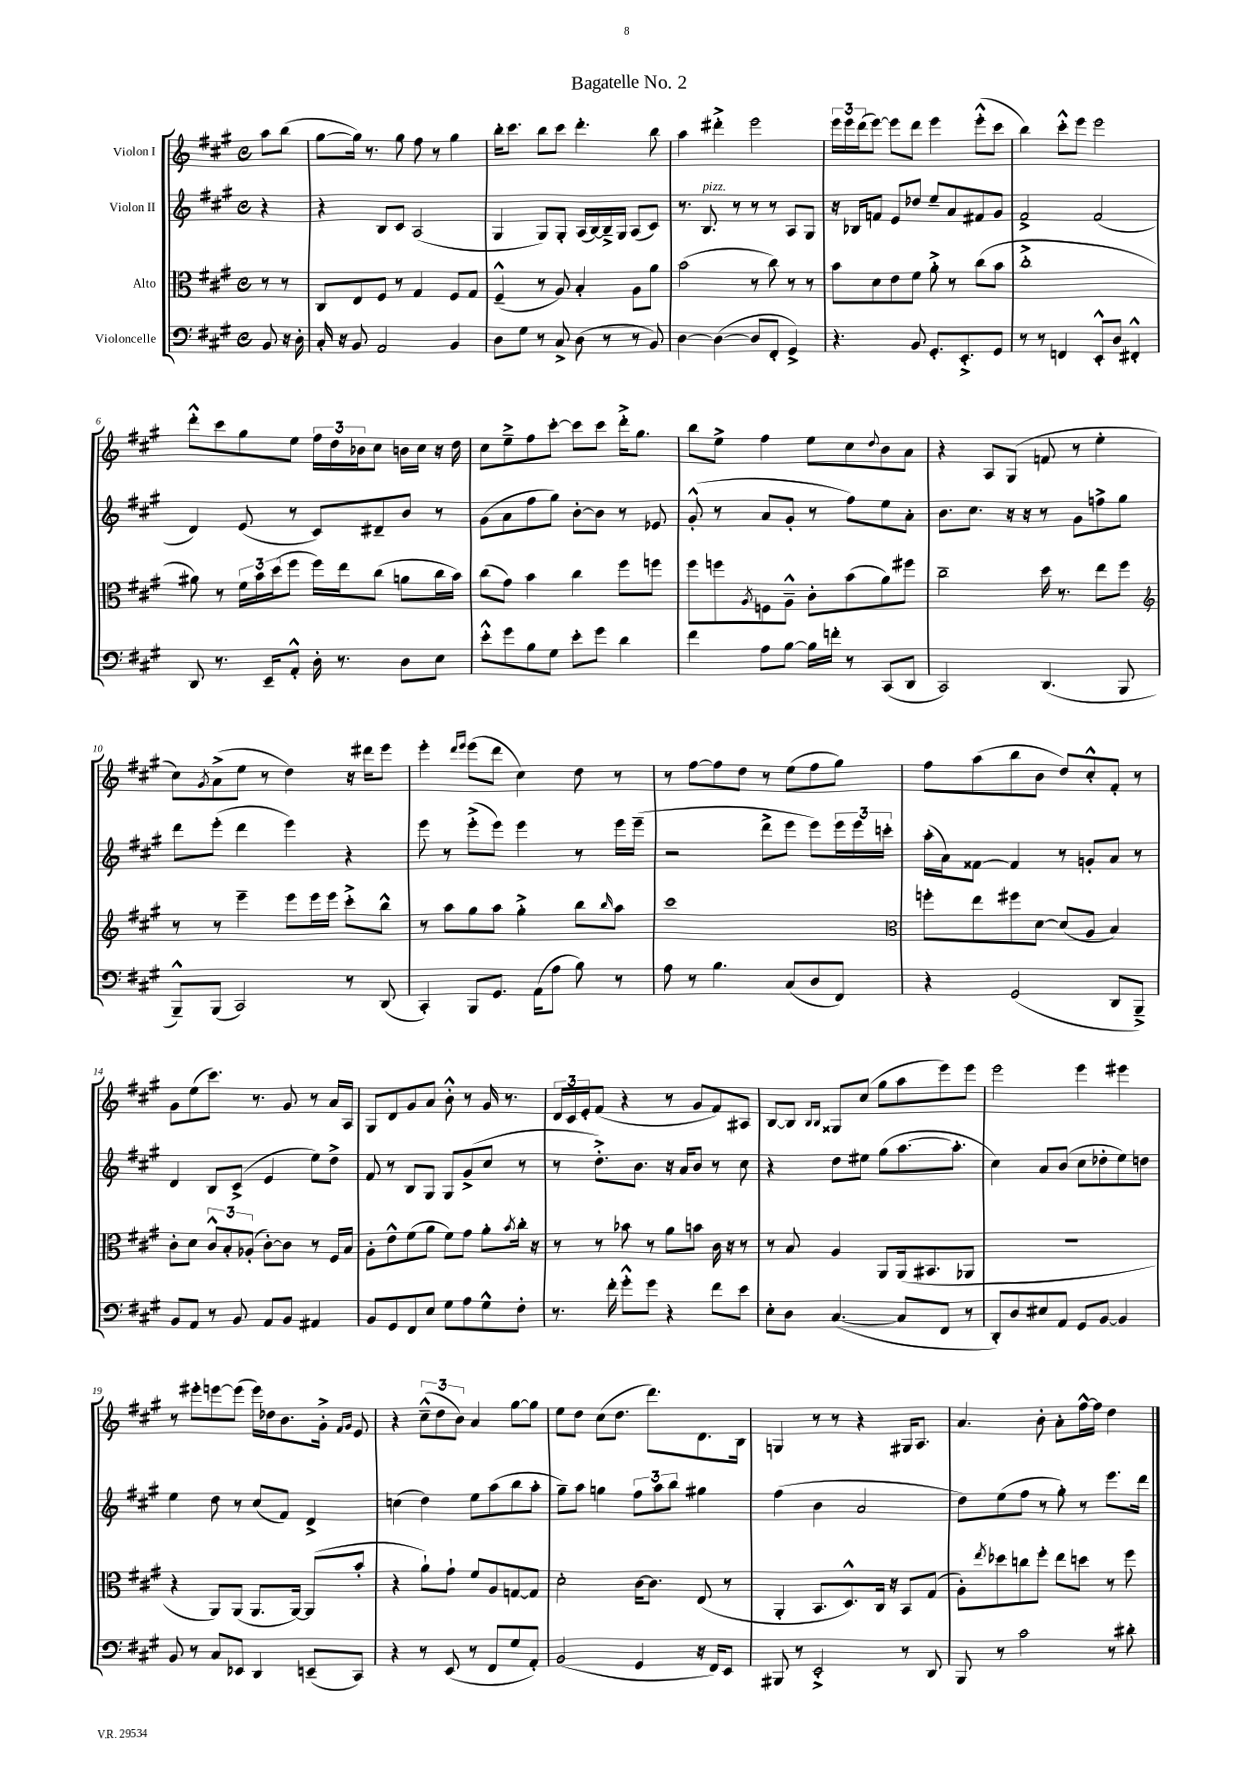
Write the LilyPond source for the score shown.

\header { title = "Bagatelle No. 2" }
<<
\new StaffGroup <<
\new Staff = "s0" \with { instrumentName = "Violon I" } {
    \clef treble \key a \major \defaultTimeSignature \time 4/4 \partial 4
    a''8 b''8( |
    gis''8~ gis''16) r8. gis''8 fis''8 r8 gis''4 |
    b''16-. cis'''8. b''8 cis'''8 d'''4.-. b''8 |
    a''4 dis'''4-.-> e'''2 |
    \tuplet 3/2 { e'''16 e'''16 d'''16( } e'''8~) e'''8 d'''8 e'''4 e'''8-.-^( cis'''8 |
    b''4) cis'''8-.-^ e'''8 e'''2 |
    d'''8-.-^ cis'''8 gis''8 e''8 \tuplet 3/2 { fis''16 d''16 bes'16 } cis''8 b'16 cis''16 r16 d''16 |
    cis''8 e''8---> fis''8 cis'''8~-. cis'''8 cis'''8 d'''16-.-> gis''8. |
    b''8 e''8-> fis''4 e''8 cis''8 \appoggiatura { d''8 } b'8 a'8 |
    r4 a8 gis8( f'8 r8 e''4-. |
    cis''8) \acciaccatura { gis'8 } a'8->( e''8 r8 d''4) r16 dis'''16 e'''8 |
    e'''4-. \grace { d'''16 e'''16 } e'''8( d'''8 cis''4) d''8 r8 |
    r8 fis''8~ fis''8 d''8 r8 e''8( fis''8 gis''8) |
    fis''8 a''8( b''8 b'8 d''8) cis''8-.-^ fis'8-. r8 |
    gis'8 e''8( cis'''8.) r8. gis'8 r8 a'16 a16 |
    gis8 d'8 gis'8 a'8 b'8-.-^ r8 gis'16 r8. |
    \tuplet 3/2 { d'16 cis'16 e'16-. } fis'8( r4 r8 gis'8 fis'8) ais8 |
    b8~ b8 \grace { b16 b16 } gisis8 cis''8( gis''8 a''8 e'''8) e'''8 |
    e'''2 e'''4 eis'''4 |
    r8 eis'''8-. e'''8~ e'''8( e'''16) des''16 b'8. gis'16-.-> \grace { fis'16 gis'16 } e'8 |
    r4 \tuplet 3/2 { cis''8---^( d''8 b'8) } a'4 gis''8~ gis''8 |
    e''8 d''8 cis''8( d''8. d'''8.) d'8. b16 |
    g4 r8 r8 r4 gis16 a8. |
    a'4. b'8-. a'8-. fis''16~-^ fis''16 d''4 \bar "|." |
}
\new Staff = "s1" \with { instrumentName = "Violon II" } {
    \clef treble \key a \major \defaultTimeSignature \time 4/4 \partial 4
    r4 |
    r4 b8 cis'8 a2( |
    gis4 gis8) gis8-. a16( b16~) b16---> gis16 a8( cis'8) |
    r8. b8.^\markup { \italic "pizz." } r8 r8 r8 a8 gis8 |
    r16 bes16 f'8 e'8 des''8 e''8-- a'8 fis'8 gis'8 |
    fis'2-> fis'2( |
    d'4) e'8( r8 cis'8) dis'8-- b'8 r8 |
    gis'8( a'8 fis''8 gis''8) b'8~-. b'8 r8 ees'8 |
    gis'8-.-^( r8 a'8 gis'8-. r8 fis''8) e''8 a'8-. |
    b'8. cis''8. r16 r16 r8 gis'8 f''8-> gis''8 |
    d'''8 e'''8-.( d'''4 e'''4) r4 |
    e'''8 r8 e'''8-.->( e'''8) e'''4 r8 e'''16 e'''16--( |
    r2 d'''8-> e'''8 e'''8) \tuplet 3/2 { e'''16 e'''16 c'''16-. } |
    a''16-.( a'16) fisis'8~ fisis'4 r8 g'8-. a'8 r8 |
    d'4 b8 cis'8->( e'4 e''8) d''8-> |
    fis'8 r8 b8 gis8 gis8 gis'8->( cis''8 r8 |
    r8 d''8.-.->) b'8. r16 a'16 b'8 r8 cis''8 |
    r4 d''8 eis''8 gis''8( a''8.~ a''8.-. |
    cis''4) a'8 b'8( cis''8 des''8-. e''8) d''8 |
    e''4 d''8 r8 cis''8( fis'8) d'4-> |
    c''4( d''4) e''8 a''8( b''8 a''8-. |
    gis''8--) a''8 g''4 \tuplet 3/2 { fis''8 a''8 b''8 } gis''4 |
    fis''4( b'4 a'2 |
    d''8) e''8( fis''8 r8 gis''8-.) r8 e'''8. d'''16 \bar "|." |
}
\new Staff = "s2" \with { instrumentName = "Alto" } {
    \clef alto \key a \major \defaultTimeSignature \time 4/4 \partial 4
    r8 r8 |
    cis8 e8 fis8 r8 gis4 fis8 gis8 |
    fis4---^( r8 a8) b4-. a8 a'8 |
    b'2( r8 cis''8) r8 r8 |
    b'8 d'8 e'8 fis'8 a'8-.-> r8 cis''8( b'8 |
    cis''1-.-> |
    ais'8) r8 \tuplet 3/2 { fis'16 b'16 d''16( } fis''8 fis''16) e''16 cis''8( a'8 cis''16 b'16) |
    cis''8( gis'8) b'4 cis''4 fis''8 f''8 |
    fis''8 f''8 \acciaccatura { a8 } f8 a8---^ cis'8-. b'8( a'8) fis''8 |
    cis''2-- d''16 r8. e''8 fis''8 |
    \clef treble r8 r8 e'''4-- e'''8 e'''16 e'''16 cis'''8-.-> b''8-^ |
    r8 a''8 gis''8 a''8 gis''4-.-> b''8 \grace { b''16 } a''8 |
    cis'''1 |
    \clef alto f''8-. e''8 fis''8 d'8~ d'8( a8 b4) |
    cis'8-. d'8 \tuplet 3/2 { cis'8-^ b8-. aes8-.( } cis'8~-.) cis'8 r8 fis16 b16 |
    a8-. e'8-^ fis'8( a'8 fis'8) gis'8 a'8-. \acciaccatura { b'8 } cis''16-. r16 |
    r8 r8 bes'8 r8 a'8 b'8 cis'16 r16 r8 |
    r8 b8 a4 a,8 a,16( bis,8. aes,8 |
    R1 |
    r4 a,8) a,8( a,8. a,16~) a,8( b'8-. |
    r4 a'8-!) gis'8-! fis'8 a8 g8~ g8 |
    d'2-. cis'16~ cis'8. e8( r8 |
    a,4-. b,8. d8.-^) cis16 r16 b,8 gis8( |
    a8-.) \acciaccatura { e''8 } des''8 c''8 fis''8-. e''8 d''8 r8 fis''8 \bar "|." |
}
\new Staff = "s3" \with { instrumentName = "Violoncelle" } {
    \clef bass \key a \major \defaultTimeSignature \time 4/4 \partial 4
    b,8 r16 d16-. |
    cis16-. r16 b,8 a,2 b,4 |
    d8 gis8 r8 cis8-> d8( r8 r8 b,8) |
    d4~ d4~( d8 fis,8-. gis,4->) |
    r4. b,8 gis,8.-. e,8.-.-> gis,8 |
    r8 r8 f,4 e,8-.-^ d8 fis,4-.-^ |
    d,8 r8. e,16-- a,8-.-^ d16-. r8. d8 e8 |
    e'8-.-^ gis'8 b8 gis8 e'8-. gis'8 d'4 |
    fis'4 a8 b8~ b16 f'16-. r8 cis,8( d,8 |
    cis,2) d,4.( b,,8 |
    b,,8---^) b,,8( cis,2) r8 d,8( |
    cis,4-.) b,,8 gis,8. a,16( a8 b8) r8 |
    a8 r8 b4. cis8( d8 fis,8) |
    r4 gis,2( d,8 b,,8--->) |
    b,8 a,8 r8 b,8 a,8 b,8 ais,4 |
    b,8 gis,8 fis,8 e8 gis8 a8 gis8-^ fis8-. |
    r8. fis'16-. gis'8-.-^ gis'8 r4 fis'8 e'8 |
    e8-. d8 cis4.~( cis8 fis,8 r8 |
    d,8-.) d8 eis8 a,8 gis,8 b,8~ b,4 |
    b,8 r8 cis8 ees,8 d,4 e,8--( cis,8) |
    r4 r8 e,8( r8 fis,8 gis8 a,8-.) |
    b,2( gis,4 r16 fis,16) e,8 |
    bis,,8 r8 e,2-.-> r8 d,8 |
    b,,8 r8 cis'2 r8 dis'8-. \bar "|." |
}
>>
>>
